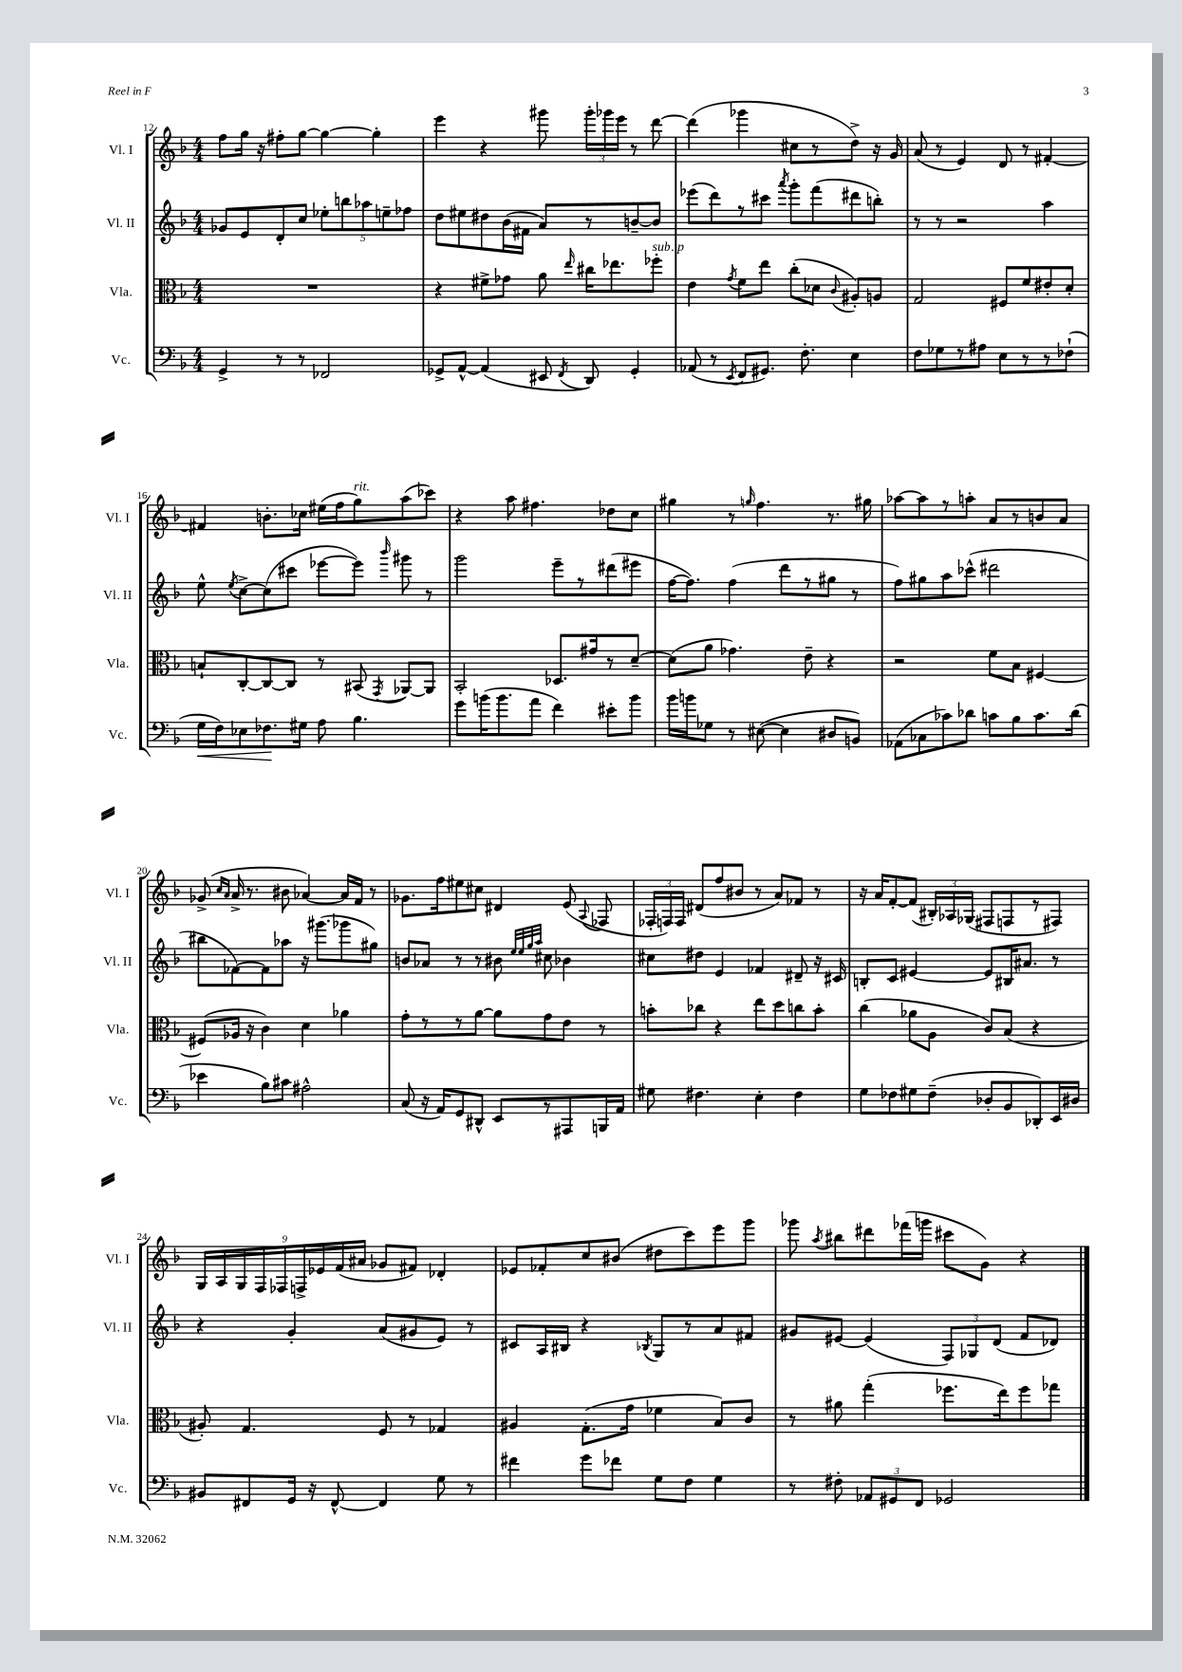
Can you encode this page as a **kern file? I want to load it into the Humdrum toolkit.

**kern	**kern	**kern	**kern
*staff4	*staff3	*staff2	*staff1
*clefF4	*clefC3	*clefG2	*clefG2
*k[b-]	*k[b-]	*k[b-]	*k[b-]
*M4/4	*M4/4	*M4/4	*M4/4
4GG^	1r	8g-	8ff
.	.	8e	16gg
.	.	.	16r
8r	.	8d'	8ff#'
8r	.	8cc	[8gg
2FF-	.	10ee-'	4gg_
.	.	10bb	.
.	.	10aa-	.
.	.	.	4gg']
.	.	10ee~	.
.	.	10ff-	.
=	=	=	=
8GG-^	4r	8dd	4eee
[8AA^^	.	8ee#	.
(4AA]	8f#^	8dd#	4r
.	8g-	(16b-	.
.	.	16f#	.
8EE#	8a	8a)	8ggg#
8qFF	16qqee	.	.
8DD)	16cc#	8r	24ggg#'
.	.	.	24ggg-
.	8.ee-	.	.
.	.	.	24eee
4GG-'	.	[8b~	8r
.	8ff-'	8b]	[8ddd
=	=	=	=
(8AA-	4e	(8eee-	(4ddd]
8r	.	8ddd)	.
8qEE	8qg	.	.
8FF	8f	8r	4ggg-
8.GG#)	8ee	8ccc#	.
.	.	8qaaa	.
.	(8cc'	8ggg'	8cc#
8.F'	.	.	.
.	8d-	(8fff	8r
.	8qqc	.	.
4E	8A#')	8ddd#	8dd^)
.	8A	8bb')	16r
.	.	.	16g
=	=	=	=
8F	2G	8r	(8a
8G-	.	8r	8r
8r	.	2r	4e)
8A#	.	.	.
8E	8F#	.	8d
8r	8f	.	8r
8r	8e#'	4aa	[4f#'
(8F-`	8d'	.	.
=	=	=	=
16G	8B`	8ee^^	4f#]
16F)	.	.	.
.	.	8qee	.
8E-	[8C'	[8cc^	.
8.F-	8C_	(8cc]	8.b'
.	8C]	8ccc#	.
16G#	.	.	16cc-
8A	8r	[8eee-	(16ee#
.	.	.	16ff
4.B-	(8BB#	8eee-])	8gg)
.	8qGG	16qqbbb-	.
.	[8AA-)	8ggg#	(8aa
.	8AA-]	8r	8ccc-)
=	=	=	=
8g	2BB-'	2ggg	4r
(16b	.	.	.
8.b	.	.	.
.	.	.	8aa
8a	.	.	4.ff#
4f)	8.D-	8eee~	.
.	.	8r	.
.	16g#	.	.
8e#'	8r	(8ddd#	8dd-
8b	[8d~	8eee#	8cc
=	=	=	=
16b-	(8d]	[16ff	4gg#
16b	.	8.ff])	.
8G-	8a	.	.
8r	4.g-)	(4ff	8r
.	.	.	16qqgg
([8E#	.	.	4.ff
4E#]	.	8ddd	.
.	8e~	8r	.
8D#	4r	8gg#	8.r
8BB)	.	8r	.
.	.	.	16gg#
=	=	=	=
(8AA-	2r	8ff)	[8aa-
8C-	.	8gg#	8aa-]
8c-)	.	8aa	8r
8d-	.	(8ccc-^^	8aa'
8c	8f	2ddd#	8a
8B-	8B-	.	8r
8.c	[4F#	.	8b
.	.	.	8a
(16d-	.	.	.
=	=	=	=
4e-	(8F#]	8bb#	(8g-^
.	.	.	16qqcc
.	.	.	16qqa
.	16A-	[8f-)	16a^
.	16r	.	8.r
8B-)	4c)	8f-]	.
8c#	.	8aa-	8b#
2A#^^	4d	16r	[4a-)
.	.	(8.ggg#	.
.	4a-	8ggg-	16a-]
.	.	.	16f
.	.	8gg#)	8r
=	=	=	=
(8C	8g'	8b	8.g-
16r	8r	8a-	.
16AA)	.	.	16ff
8GG	8r	8r	8ee#
8DD#^^	[8a	8r	8cc#
8EE	8a]	8b#	4d#
.	.	32qqee	.
.	.	32qqee	.
.	.	32qqgg	.
.	.	32qqaa	.
8r	8g	8cc#	.
8AAA#	8e	4b-	(8e
.	.	.	8qqA
16BBB	8r	.	8F-
16AA	.	.	.
=	=	=	=
8G#	8b'	8cc#	24F-'
.	.	.	24F)
.	.	.	24F
4.F#	8cc-	8dd#	(8d#
.	4r	4e	8ff
.	.	.	8b#
4E'	8ee	4f-	8r
.	8dd	.	8a)
4F#	8cc	8d#~	8f-
.	8b'	16r	8r
.	.	16c#	.
=	=	=	=
8G	(4cc	8B'	16r
.	.	.	16a
8F-	.	8c	[8f'
8G#	8a-	[4e#	(8f]
(8F-~	8A	.	24B#')
.	.	.	24A-
.	.	.	(24G-
8D-'	8c)	8e#]	8F#
8BB-	(8B-	16B#	8F
.	.	8.a#	.
8DD-')	4r	.	8r
16EE	.	8r	8F#)
16D#	.	.	.
=	=	=	=
8BB#	8A#')	4r	18G
.	.	.	18A
.	.	.	18G
8FF#	4.G	.	.
.	.	.	18F
.	.	.	18F-
16GG	.	4g'	.
.	.	.	18F^
16r	.	.	.
.	.	.	18e-
[8FF#^^	.	.	.
.	.	.	(18f
.	.	.	18a#
4FF#]	8F	(8a	8g-
.	8r	8g#	8f#)
8G	4G-	8e)	4d-'
8r	.	8r	.
=	=	=	=
4f#	4A#	8c#	8e-
.	.	16A	8f-'
.	.	16B#	.
8g	(8.G'	4r	8cc
8f-	.	.	(8b#
.	16g	.	.
.	.	8qB-	.
8G	4f-	8G	8dd#
8F	.	8r	8ccc)
4G	8B-)	8a	8eee
.	8c	8f#	8ggg
=	=	=	=
8r	8r	8g#	8ggg-
.	.	.	8qaa
8F#'	8a#	[8e#	8bb#
12AA-	(4gg'	(4e#]	8ddd#
12GG#	.	.	.
.	.	.	(16fff-
12FF	.	.	.
.	.	.	16ggg
2GG-	8.ff-	12F)	8ccc#
.	.	12G-	.
.	.	.	8g)
.	.	(12d	.
.	16ee)	.	.
.	8ff-	8f	4r
.	8gg-	8d-)	.
==	==	==	==
*-	*-	*-	*-
